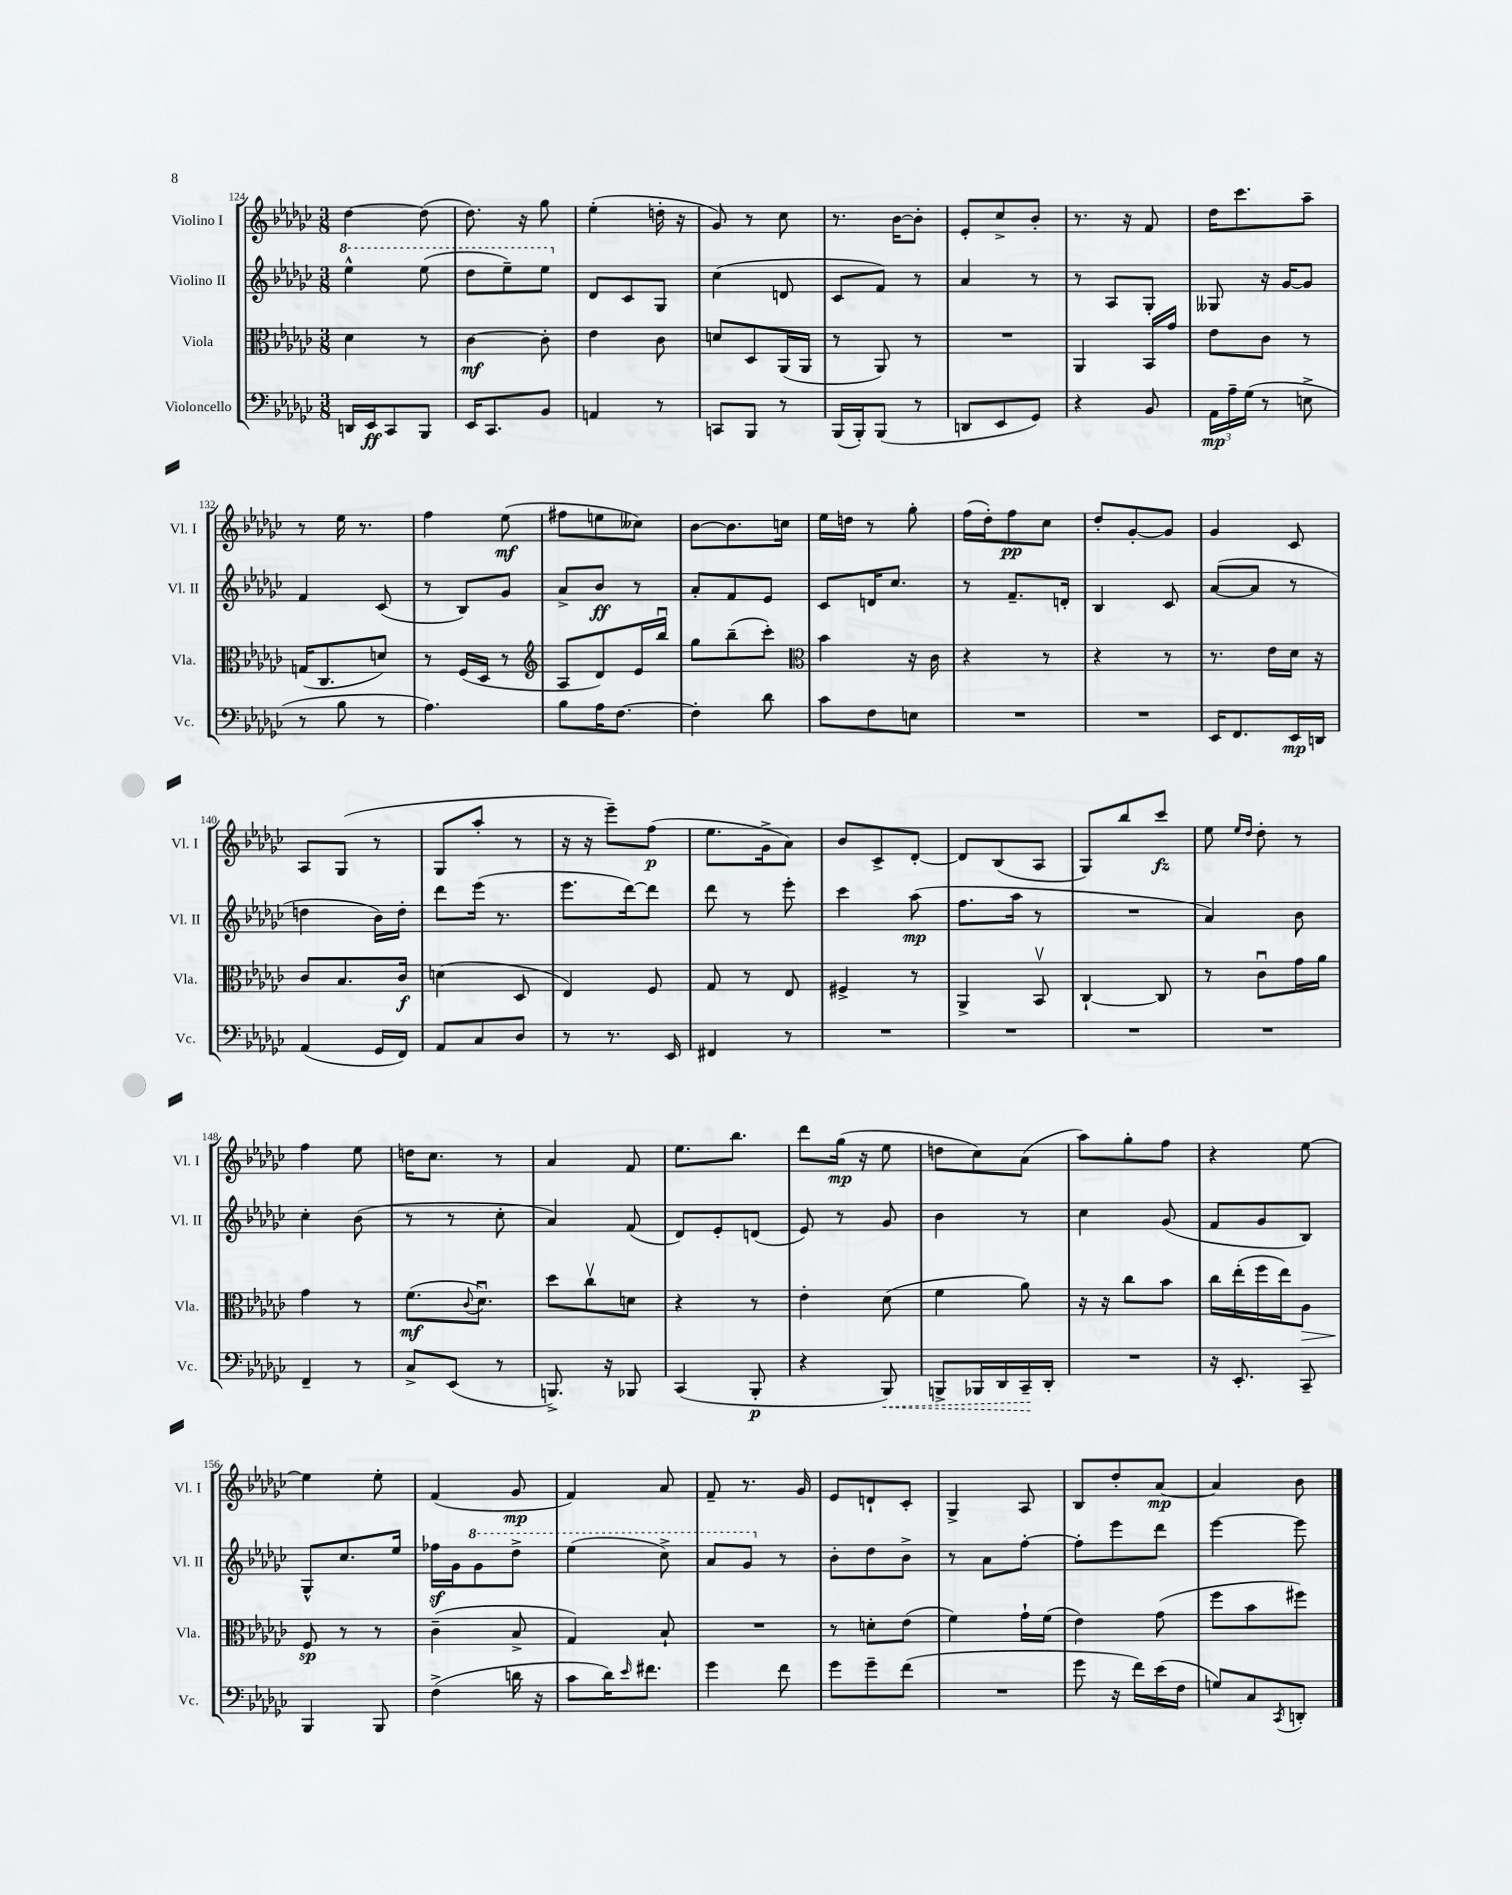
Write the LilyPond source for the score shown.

<<
\new StaffGroup <<
\new Staff = "s0" \with { instrumentName = "Violino I" shortInstrumentName = "Vl. I" } {
    \clef treble \key ges \major \numericTimeSignature \time 3/8
    des''4~ des''8( |
    des''8.) r16 ges''8 |
    ees''4-.( d''16-. r16 |
    ges'8) r8 ces''8 |
    r8. bes'16~ bes'8-. |
    ees'8-. ces''8-> bes'8-. |
    r8. r16 f'8 |
    des''16 ces'''8. aes''8-- |
    r8 ees''16 r8. |
    f''4 ees''8\mf( |
    fis''8 e''8 ceses''8) |
    bes'8~ bes'8. c''16 |
    ees''16 d''16 r8 ges''8-. |
    f''16( des''16-.) f''8\pp ces''8 |
    des''8-. ges'8~-. ges'8 |
    ges'4 ces'8 |
    aes8 ges8( r8 |
    ges8 aes''8-. r8 |
    r16 r16 ees'''8--) f''8\p( |
    ees''8. ges'16-> aes'8) |
    bes'8 ces'8-> des'8~-. |
    des'8 bes8( aes8 |
    ges8) bes''8 ces'''8\fz |
    ees''8 \grace { ees''16 des''16 } des''8-. r8 |
    f''4 ees''8 |
    d''16 ces''8. r8 |
    aes'4 f'8 |
    ees''8. bes''8. |
    des'''8 ges''16\mp( r16 ees''8 |
    d''8 ces''8) aes'8( |
    aes''8) ges''8-. f''8 |
    r4 ees''8~ |
    ees''4 ees''8-. |
    f'4( ges'8\mp |
    f'4) aes'8 |
    f'8-- r8. ges'16 |
    ees'8 d'8-! ces'8-. |
    ges4-> aes8 |
    bes8 des''8-. aes'8~\mp |
    aes'4 bes'8 \bar "|." |
}
\new Staff = "s1" \with { instrumentName = "Violino II" shortInstrumentName = "Vl. II" } {
    \clef treble \key ges \major \numericTimeSignature \time 3/8
    \ottava #1 ees'''4-^ ees'''8( |
    des'''8 ees'''8--) ees'''8 \ottava #0 |
    des'8 ces'8 ges8 |
    ces''4( d'8 |
    ces'8 f'8) r8 |
    aes'4 r8 |
    r8 aes8 ges8-. |
    geses8 r16 ges'16~ ges'8 |
    f'4 ces'8( |
    r8 bes8) ges'8 |
    aes'8-> bes'8\ff r8 |
    aes'8-. f'8 ees'8 |
    ces'8 d'16 ces''8. |
    r8 f'8.-- d'16-. |
    bes4 ces'8 |
    aes'8~( aes'8 r8 |
    d''4 bes'16) d''16-. |
    des'''8 ees'''16( r8. |
    ees'''8. des'''16~) des'''8 |
    des'''8 r8 ees'''8-. |
    ces'''4 aes''8\mp( |
    f''8. aes''16 r8 |
    R4. |
    aes'4) bes'8 |
    ces''4-. bes'8( |
    r8 r8 ces''8-. |
    aes'4) f'8( |
    des'8) ees'8-. d'8( |
    ees'8) r8 ges'8 |
    bes'4 r8 |
    ces''4 ges'8( |
    f'8 ges'8 bes8) |
    ges8-^ ces''8. ees''16 |
    fes''16\sf ges'16 \ottava #1 ges''8 des'''8-> |
    ees'''4( ces'''8->) |
    aes''8 ges''8 \ottava #0 r8 |
    bes'8-. des''8 bes'8-> |
    r8 aes'8 f''8~-. |
    f''8-. ees'''8 des'''8 |
    ees'''4~ ees'''8 \bar "|." |
}
\new Staff = "s2" \with { instrumentName = "Viola" shortInstrumentName = "Vla." } {
    \clef alto \key ges \major \numericTimeSignature \time 3/8
    des'4 r8 |
    ces'4~\mf ces'8-. |
    ees'4 ces'8 |
    d'8 des8 aes,16( aes,16 |
    r8 aes,8) r8 |
    R4. |
    aes,4 bes,16 ges'16 |
    ees'8 ces'8 r8 |
    g16( ces8. d'8) |
    r8 f16( des16 r8 |
    \clef treble aes8 des'8) ees'16 bes''16\downbow |
    ges''8 bes''8--( ces'''8-.) |
    \clef alto bes'4 r16 ces'16 |
    r4 r8 |
    r4 r8 |
    r8. ees'16 des'16 r16 |
    ces'8 bes8. ces'16\f |
    d'4( des8 |
    ees4) f8 |
    ges8 r8 ees8 |
    fis4-> r8 |
    aes,4-> bes,8\upbow |
    ces4~-! ces8 |
    r8 ces'8\downbow ges'16 aes'16 |
    ges'4 r8 |
    f'8.\mf( \appoggiatura { ces'8 } des'8.\downbow) |
    des''8 ces''8\upbow d'8 |
    r4 r8 |
    ees'4-. des'8( |
    f'4 aes'8) |
    r16 r16 ces''8 bes'8 |
    ces''16 ees''16-.( f''16 ees''16) aes8\> |
    f8\sp\! r8 r8 |
    ces'4--( bes8-> |
    ges4) bes8-! |
    R4. |
    r8 d'8-. ees'8( |
    f'4) ges'16-! f'16( |
    ees'4) ges'8( |
    f''8 bes'8 fis''8) \bar "|." |
}
\new Staff = "s3" \with { instrumentName = "Violoncello" shortInstrumentName = "Vc." } {
    \clef bass \key ges \major \numericTimeSignature \time 3/8
    d,16 ees,16\ff ces,8 bes,,8 |
    ees,16 ces,8. bes,8 |
    a,4 r8 |
    c,8 bes,,8 r8 |
    bes,,16( bes,,16-.) bes,,8( r8 |
    d,8 ees,8 ges,8) |
    r4 bes,8 |
    \tuplet 3/2 { aes,16\mp aes16-- ges16( } r8 e8-> |
    r8 bes8 r8 |
    aes4.) |
    bes8 aes16 f8.~ |
    f4-. des'8 |
    ces'8 f8 e8 |
    R4. |
    R4. |
    ees,16 f,8. ees,16\mp d,16 |
    aes,4( ges,16 f,16) |
    aes,8 ces8 des8 |
    r8 r8. ees,16 |
    fis,4 r8 |
    R4. |
    R4. |
    R4. |
    R4. |
    f,4-- r8 |
    ces8-> ees,8( r8 |
    b,,8.->) r16 bes,,8 |
    ces,4( bes,,8-.\p |
    r4 \once \override Hairpin.style = #'dashed-line bes,,8\<) |
    b,,8-> bes,,16 des,16 ces,16--\! des,16-. |
    R4. |
    r16 ees,8.-. ces,8-- |
    bes,,4 bes,,8 |
    f4->( d'16 r16 |
    ces'8 des'16) \grace { ees'16 } fis'8. |
    ges'4 f'8 |
    ges'8 ges'8-- f'8( |
    R4. |
    ges'8 r16 f'16) ees'16( f16 |
    g8) ces8 \acciaccatura { ces,8 } d,8-. \bar "|." |
}
>>
>>
\layout { \context { \Score currentBarNumber = #124 } }
